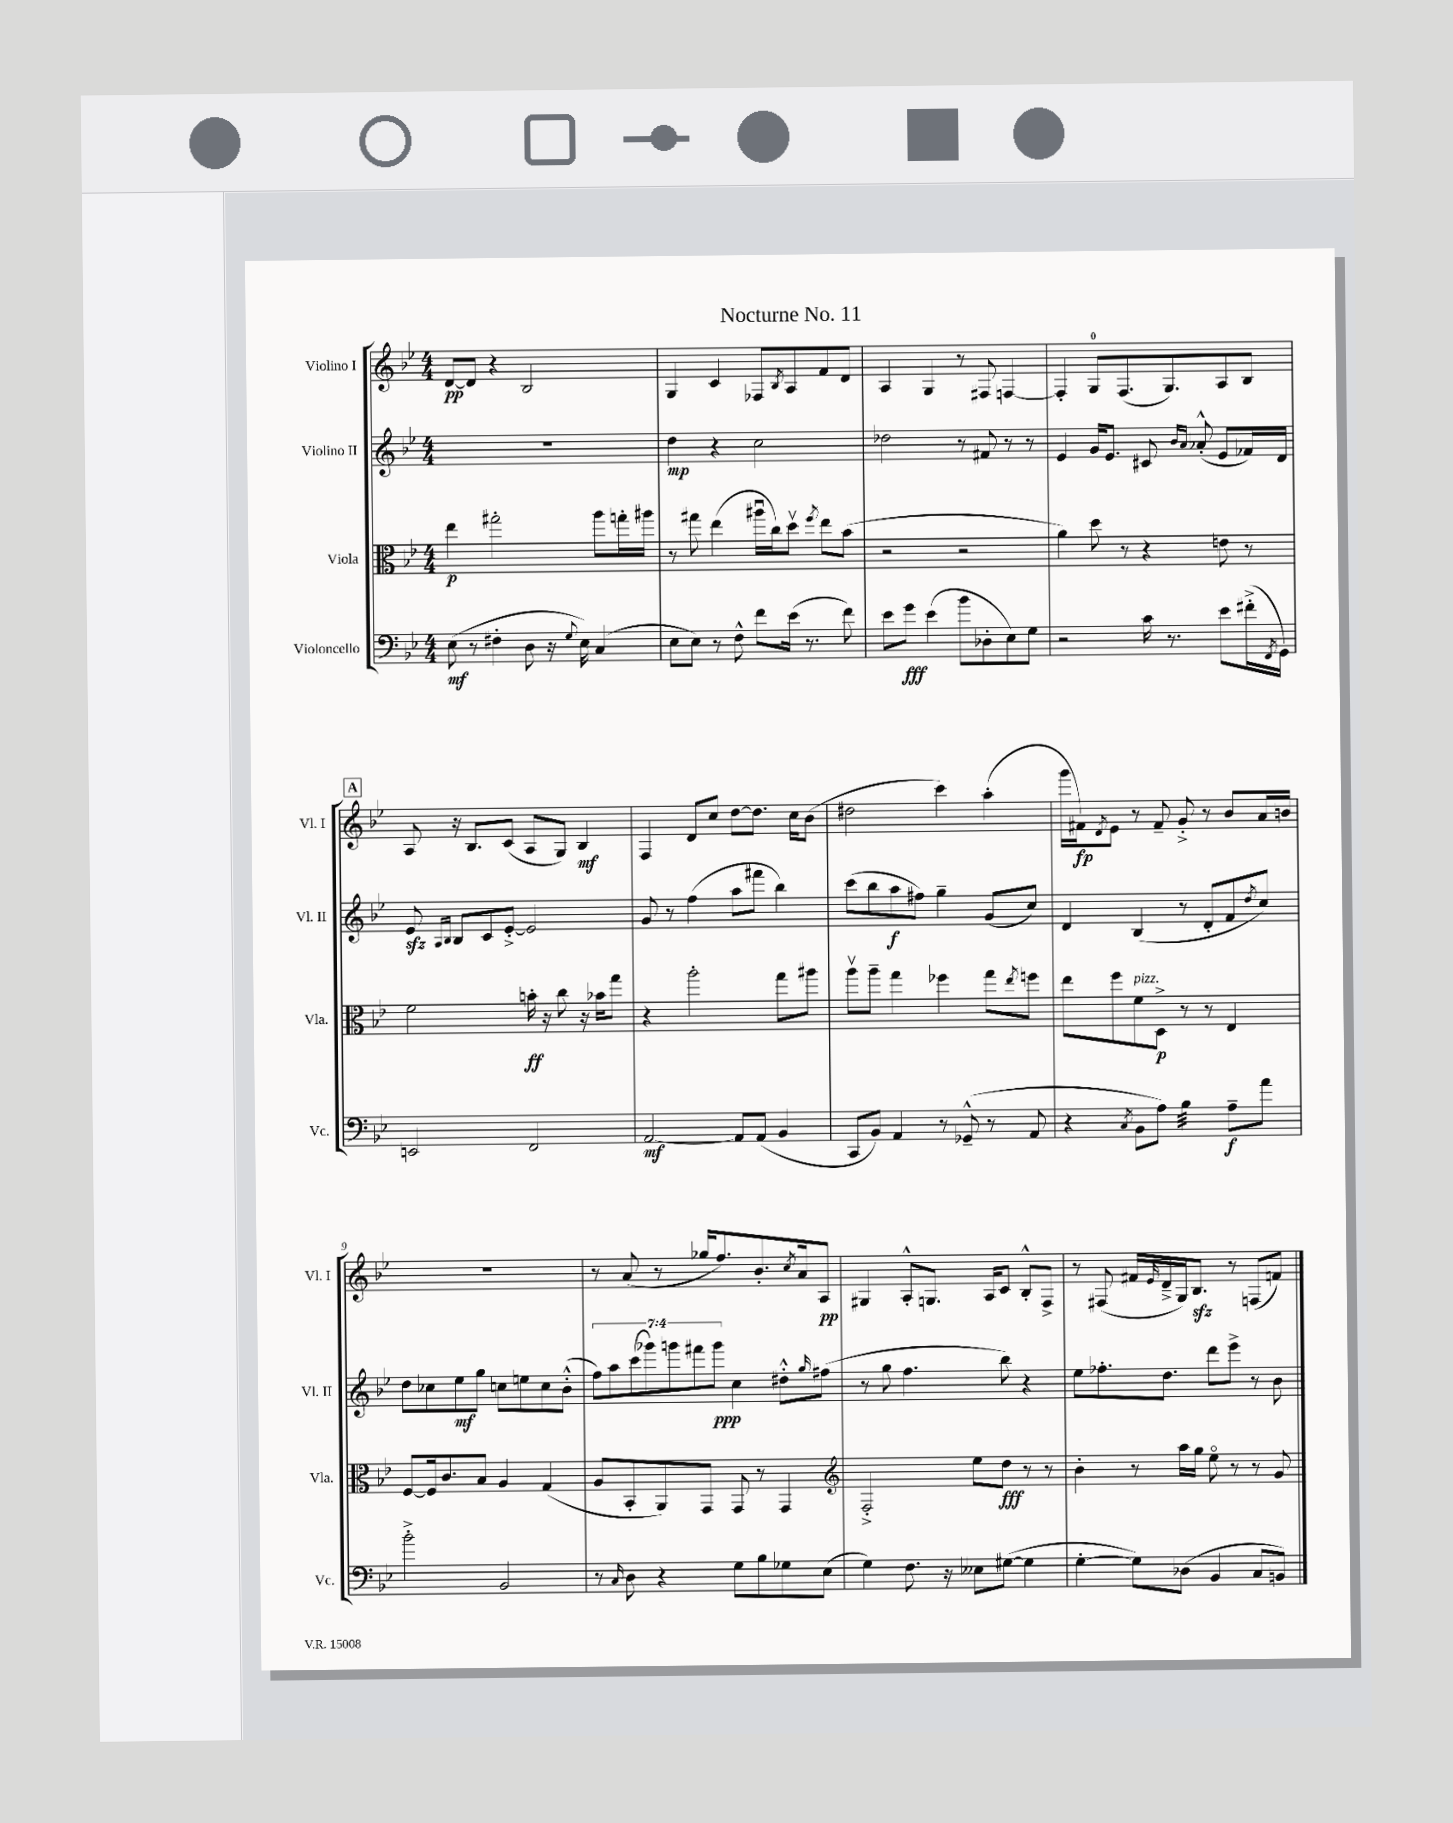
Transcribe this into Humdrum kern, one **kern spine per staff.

**kern	**kern	**kern	**kern
*staff4	*staff3	*staff2	*staff1
*clefF4	*clefC3	*clefG2	*clefG2
*k[b-e-]	*k[b-e-]	*k[b-e-]	*k[b-e-]
*M4/4	*M4/4	*M4/4	*M4/4
(8E-	4ee-	1r	[8d
8r	.	.	8d]
4F#'	2gg#'	.	4r
8D	.	.	2B-
16r	.	.	.
8qqG	.	.	.
16E-)	.	.	.
(4C	8aa	.	.
.	16gg'	.	.
.	16aa#	.	.
=	=	=	=
8E-	8r	4dd	4G
8E-)	8gg#	.	.
8r	(4ee-	4r	4c
8F^^	.	.	.
8f	16aa#u	2cc	8F-
.	16cc)	.	.
.	.	.	8qB-
(16e-	8ddv	.	8A
8.r	.	.	.
.	8qff	.	.
.	8ee-	.	8f
8f)	(8b-	.	8d
=	=	=	=
8e-	2r	2dd-	4A
8g	.	.	.
(4e-	.	.	4G
8b-	2r	8r	8r
8D-'	.	8f#	8F#
8E-)	.	8r	[4F
8G	.	8r	.
=	=	=	=
2r	4a)	4e-	4F']
.	8dd	16g	8G
.	.	8.e-	.
.	8r	.	(8.F
16c	4r	8c#	.
8.r	.	.	8.G)
.	.	16qqb-	.
.	.	16qqa	.
.	.	(8a-'^^	.
8e-	8e	8e-	8A
(16f#'^	8r	16f-)	8B-
8qFF	.	.	.
16GG)	.	16d	.
=	=	=	=
2EE	2f	8e-	8A
.	.	16qqA	.
.	.	16qqB-	.
.	.	8B-	16r
.	.	.	8.B-
.	.	8c	.
.	.	[8e-'^	(8c
2FF	16b'	2e-]	8A
.	16r	.	.
.	8cc	.	8G)
.	16r	.	4B-
.	16b-	.	.
.	8gg	.	.
=	=	=	=
[2AA	4r	8g	4F
.	.	8r	.
.	2aa'	(4ff	8d
.	.	.	8cc
8AA]	.	8aa	[8dd
(8AA	.	8fff#	8.dd]
4BB-	8gg	4bb-)	.
.	.	.	16cc
.	8aa#	.	(8b-
=	=	=	=
8CC	8aav	(8ccc	2dd#
8BB-)	8aa~	8bb-	.
4AA	4gg	8aa	.
.	.	8ff#)	.
8r	4ff-	4gg~	4ccc)
(8GG-~^^	.	.	.
8r	8gg	(8g	(4aa'
.	8qee-	.	.
8AA	8ff	8cc)	.
=	=	=	=
4r	8ee-	4d	16ggg
.	.	.	16f#)
.	.	.	8qd
.	8ff	.	8e-
8qC	.	.	.
8BB-	8f	(4B-	8r
8A)	8D^	.	8f#~
4B-	8r	8r	8g'^
.	8r	8d'	8r
8A~	4E-	8f	8b-
.	.	8qdd	.
8a	.	8cc)	16a
.	.	.	16b
=	=	=	=
2b-'^	[8F	8dd	1r
.	16F]	8cc-	.
.	8.c	.	.
.	.	8ee-	.
.	8B-	8gg	.
2BB-	4A	8cc	.
.	.	8ee	.
.	(4G	8cc	.
.	.	(8b-'^^	.
=	=	=	=
8r	8A	14ff)	8r
.	.	14aa	.
16qqC	.	.	.
8D	8BB-'	.	(8a
.	.	(14ccc	.
.	.	14ggg-)	.
4r	8AA)	.	8r
.	.	14ggg	.
.	.	14fff#	.
.	8GG	.	16gg-
.	.	14ggg	.
.	.	.	8.ff)
8G	8GG	4cc	.
8B-	8r	.	8.b-'
8G-	4GG	8dd#'^^	.
.	.	.	8qcc
.	.	.	16a
.	.	16qqgg	.
(8E-	.	(8ff#	8A
=	=	=	=
*	*clefG2	*	*
4G)	2F'^	8r	4G#
.	.	8gg	.
8.F	.	4.ff	8A'^^
.	.	.	8.G
16r	.	.	.
8E--	8ee-	.	.
.	.	.	16A
([8G#	8dd	8bb-)	8c
4G#]	8r	4r	8B-'^^
.	8r	.	8F^
=	=	=	=
[4G'	4b-'	8ee-	8r
.	.	8.ff-'	(8F#
8G])	8r	.	16f#
.	.	.	16qqe-
.	.	8.dd	16d~^
(8D-	16aa	.	16G)
.	16gg	.	8.B-
4BB-	8ee-o	8ddd	.
.	8r	8eee-^	8r
8C	8r	8r	(8F
8BB)	8g	8b-	8f)
==	==	==	==
*-	*-	*-	*-
